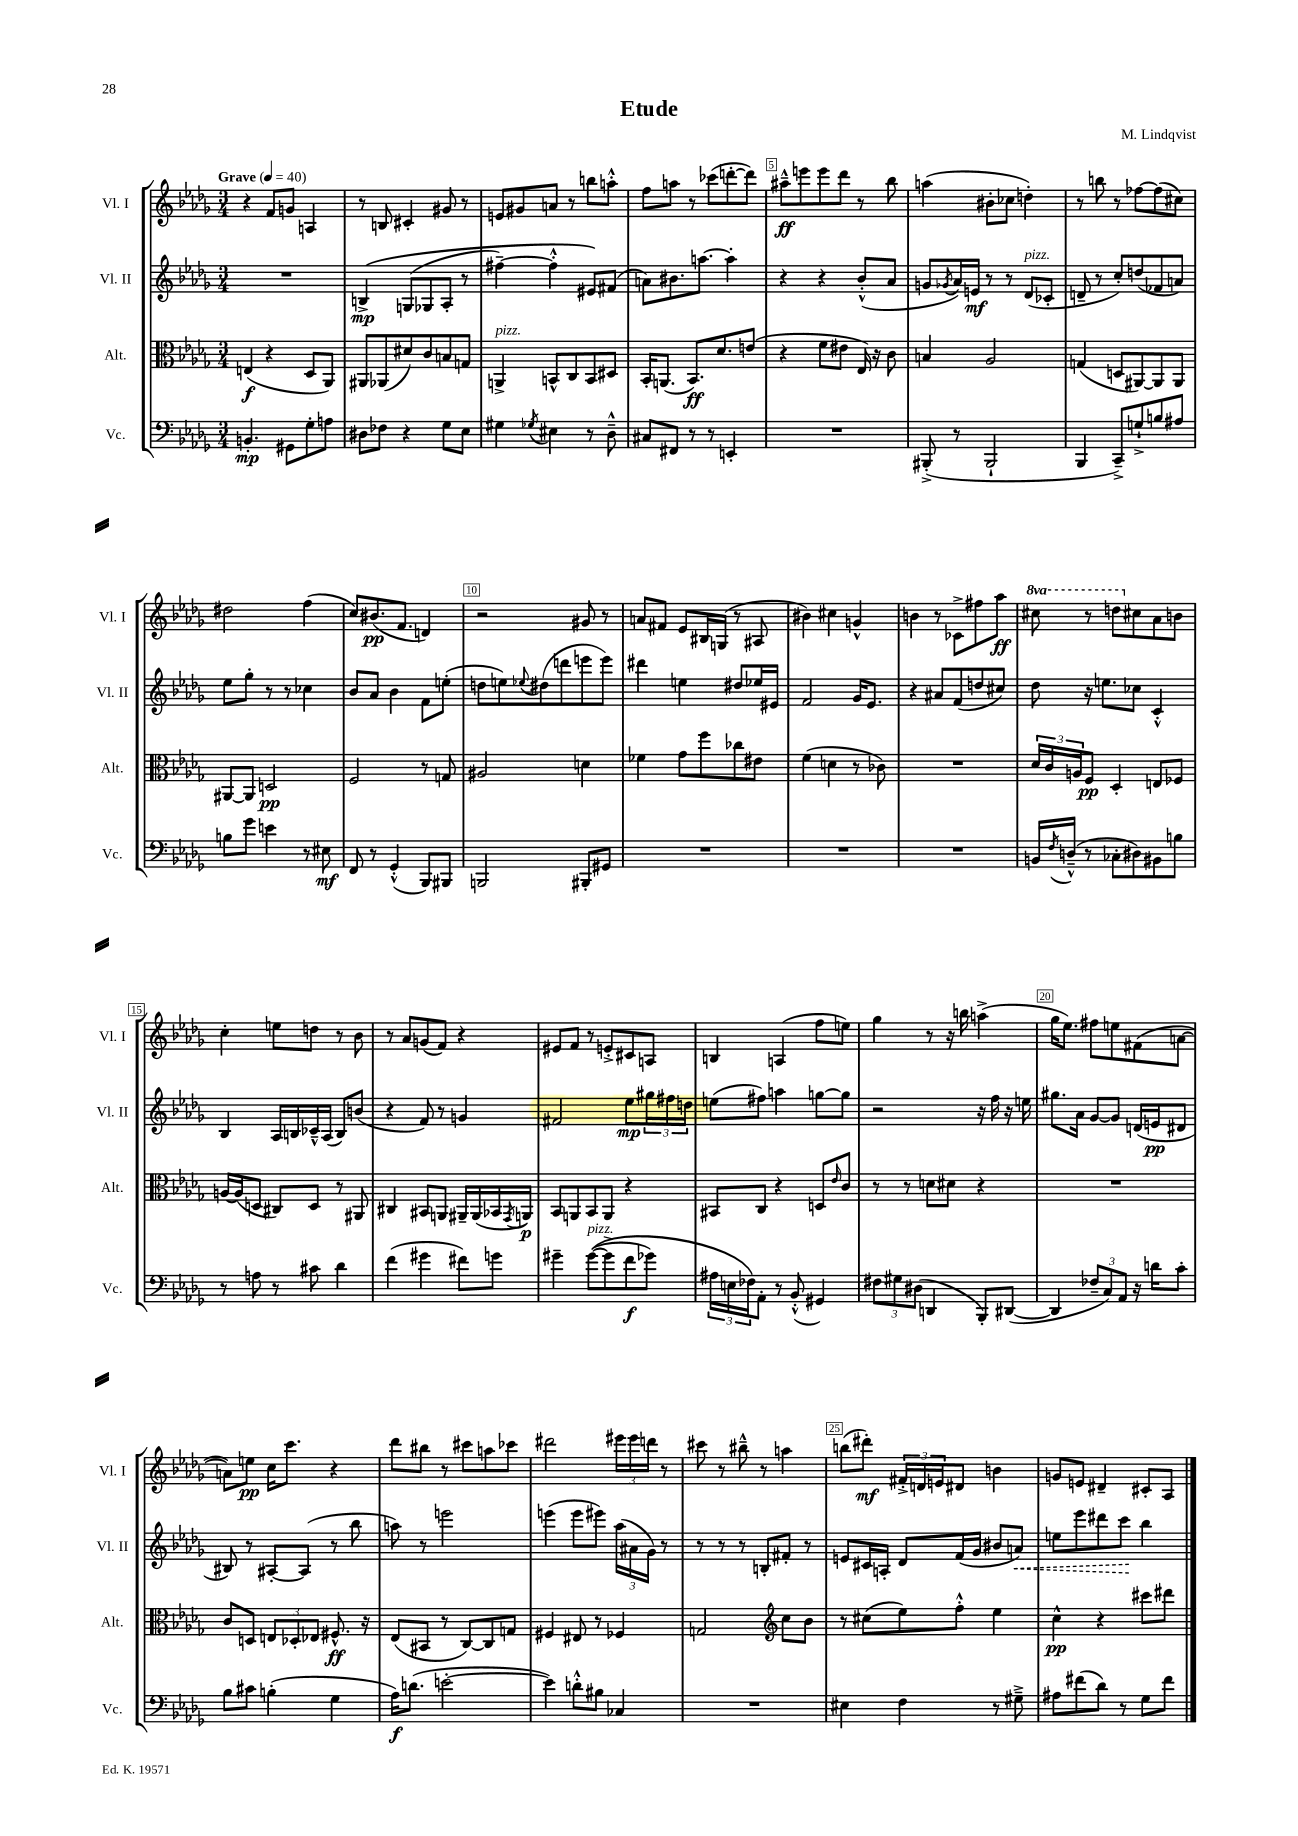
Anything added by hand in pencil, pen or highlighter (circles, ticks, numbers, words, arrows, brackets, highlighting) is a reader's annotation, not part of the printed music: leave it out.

**kern	**kern	**kern	**kern
*staff4	*staff3	*staff2	*staff1
*clefF4	*clefC3	*clefG2	*clefG2
*k[b-e-a-d-g-]	*k[b-e-a-d-g-]	*k[b-e-a-d-g-]	*k[b-e-a-d-g-]
*M3/4	*M3/4	*M3/4	*M3/4
*MM40	*MM40	*MM40	*MM40
4.BB'	(4E	2.r	4r
.	4r	.	8f
8GG#	.	.	8g
8G-'	8D-	.	4A
8A	8AA-)	.	.
=	=	=	=
8D#	8AA#	&(4B^	8r
8F-	(8AA-	.	8B
4r	8d#)	(8G	4c#'
.	8c	8G-	.
8G-	8B	8A-'	8g#
8E-	8G	8r	8r
=	=	=	=
4G#	4AA^	[4ff#~)	8e
.	.	.	8g#
8qG-	.	.	.
4E#	8BB^^	4ff#'^^]	8a
.	8C	.	8r
8r	8BB	8e#&)	8bb
8D-~^^	8D#	(8f#	8aa'^^
=	=	=	=
8C#	16BB-'	8a)	8ff
.	(8.AA	.	.
8FF#	.	8.b#	8aa
8r	8.BB-)	.	8r
.	.	[8.aa	.
8r	.	.	(8ccc-
.	8.d-	.	.
4EE'	.	4aa']	[8ddd'
.	(8e	.	8ddd])
=	=	=	=
2.r	4r	4r	8aa#~^^
.	.	.	8eee
.	8f	4r	8eee
.	8e#	.	8ddd-
.	16E-)	(8b-'^^	8r
.	16r	.	.
.	8c	8a-	8bb-
=	=	=	=
(8BBB#'^	4B	8g	(4aa
.	.	8qg-	.
8r	.	16a-)	.
.	.	16e	.
2BBB#`	2A-	8r	8b#'
.	.	8r	8cc-
.	.	(8d-	4dd')
.	.	8c-'	.
=	=	=	=
4BBB-	(4G	8d~	8r
.	.	8r	8bb
8CC~^)	8D	8cc')	8r
8G`^	[8AA#)	(8dd	[8ff-
8B	8AA#]	8f-	(8ff-]
8A#	8AA#	8a)	8cc#)
=	=	=	=
8B	[8AA#	8ee-	2dd#
8g-	8AA#]	8gg-'	.
4e	2D	8r	.
.	.	8r	.
8r	.	4cc-	(4ff
8E#	.	.	.
=	=	=	=
8FF	2F	8b-	8cc)
8r	.	8a-	(8.b#
(4GG-'^^	.	4b-	.
.	.	.	8.f
8BBB-)	8r	8f	4d)
8BBB#	8G	(8ee'	.
=	=	=	=
2BBB	2A#	8dd	2r
.	.	8ee)	.
.	.	8qqee-	.
.	.	(8dd#	.
.	.	8ddd	.
8BBB#'	4d	8eee	8g#
8GG#	.	8eee)	8r
=	=	=	=
2.r	4f-	4ddd#	8a
.	.	.	8f#
.	8g-	4ee	8e-
.	8ff	.	16B#
.	.	.	(16G
.	8cc-	8dd#	8r
.	8e#	16ee-	8A#
.	.	16e#	.
=	=	=	=
2.r	(4f	2f	4b#)
.	4d	.	4cc#
.	8r	16g-	4g^^
.	.	8.e-	.
.	8c-)	.	.
=	=	=	=
2.r	2.r	4r	4b
.	.	8a#	8r
.	.	(8f	8c-^
.	.	8dd	8ff#
.	.	8cc#)	8aa-
=	=	=	=
16BB	24d-	8dd-	8ccc#
.	24c	.	.
8qF	.	.	.
(16D~^^	.	.	.
.	24A	.	.
8r	8F	16r	8r
.	.	8.ee	.
8C-'	4D-'	.	8ddd
8D#)	.	8cc-	8cc#
8BB#	8E	4c'^^	8a-
8B	8F-	.	8b
=	=	=	=
8r	[16A	4B-	4cc'
.	(16A]	.	.
8A	8D	.	.
8r	8C#)	16A-	8ee
.	.	16B	.
8c#	8D	16c-~^^	8dd
.	.	(16A-	.
4d-	8r	8B)	8r
.	8AA#	(8b	8b-
=	=	=	=
(4f	4C#	4r	8r
.	.	.	8a-
4g#	8BB#	8f)	(8g
.	8AA	8r	8f)
8f#)	16AA#~	4g	4r
.	(16AA#	.	.
8g	16BB-	.	.
.	8qGG-	.	.
.	16AA)	.	.
=	=	=	=
4g#~	8BB-	2f#	8e#
.	8AA	.	8f
&(([8g#	8BB-	.	8r
8g#^]	8AA	.	8e'^
8f	4r	8ee-	8c#
8g-)	.	24gg#	8A
.	.	24ff#	.
.	.	24dd	.
=	=	=	=
24A#	8BB#	(8ee	4B
24E	.	.	.
24F-&)	.	.	.
8AA-'	8C	8ff#)	.
8r	4r	4aa	(4A
(8BB-'^^	.	.	.
4GG#)	8D	[8gg	8ff
.	16qqe-	.	.
.	8c	8gg]	8ee)
=	=	=	=
12F#	8r	2r	4gg-
12G#	.	.	.
.	8r	.	.
(12D#	.	.	.
4DD	8d	.	8r
.	8d#	.	16r
.	.	.	16bb
8BBB-')	4r	16r	(4aa^
.	.	16ff	.
([8DD#	.	16r	.
.	.	16ee	.
=	=	=	=
4DD#]	2.r	8.gg#	16gg-
.	.	.	8.ee-)
.	.	16a-	.
12F-~	.	[8g-	8ff#
12C)	.	.	.
.	.	8g-]	8ee
12AA-	.	.	.
16r	.	(16d	(8f#
16d	.	16e	.
8c'	.	8d#	[8a
=	=	=	=
8B-	8c	8B#)	8a])
8c#	8D	8r	8ee
(4B'	12E	[8A#'	16cc
.	.	.	8.ccc
.	12D-'	.	.
.	.	(8A#]	.
.	12E-	.	.
4G-	8.F#^^	8r	4r
.	.	8bb-	.
.	16r	.	.
=	=	=	=
16A-)	(8E-	8aa)	8ddd-
(8.d	.	.	.
.	8BB#	8r	8bb#
[2e'	8r	2eee	8r
.	[8C)	.	8ccc#
.	8C]	.	8aa
.	8G	.	8ccc-
=	=	=	=
4e])	4F#	(4eee	2ddd#
8d'^^	8E#	8eee	.
8B#	8r	8eee#)	.
4C-	4F-	(24aa-	24eee#
.	.	24a#	24eee#
.	.	24g-)	24ddd
.	.	8r	8r
=	=	=	=
2.r	2G	8r	8ccc#
.	.	8r	8r
.	.	8r	8bb#~^^
.	.	8B'	8r
*	*clefG2	*	*
.	8cc	8f#'	4aa
.	8b-	8r	.
=	=	=	=
4E#	8r	8e	(8bb
.	(8cc#	16c#	8ddd#')
.	.	16A'	.
4F	8ee-)	8d-	24f#'^
.	.	.	24d
.	.	.	24e
.	8ff'^^	(16f	8d#
.	.	16g-	.
8r	4ee-	8b#	4b
8G#~^	.	8a)	.
=	=	=	=
8A#	4cc^^	8ee	8g
(8f#	.	8eee-	8e
8d-)	4r	8ddd#	4d#~
8r	.	8ccc	.
8G-	8ccc#	4bb-	8c#'
8f#	8ddd#	.	8A-
==	==	==	==
*-	*-	*-	*-
